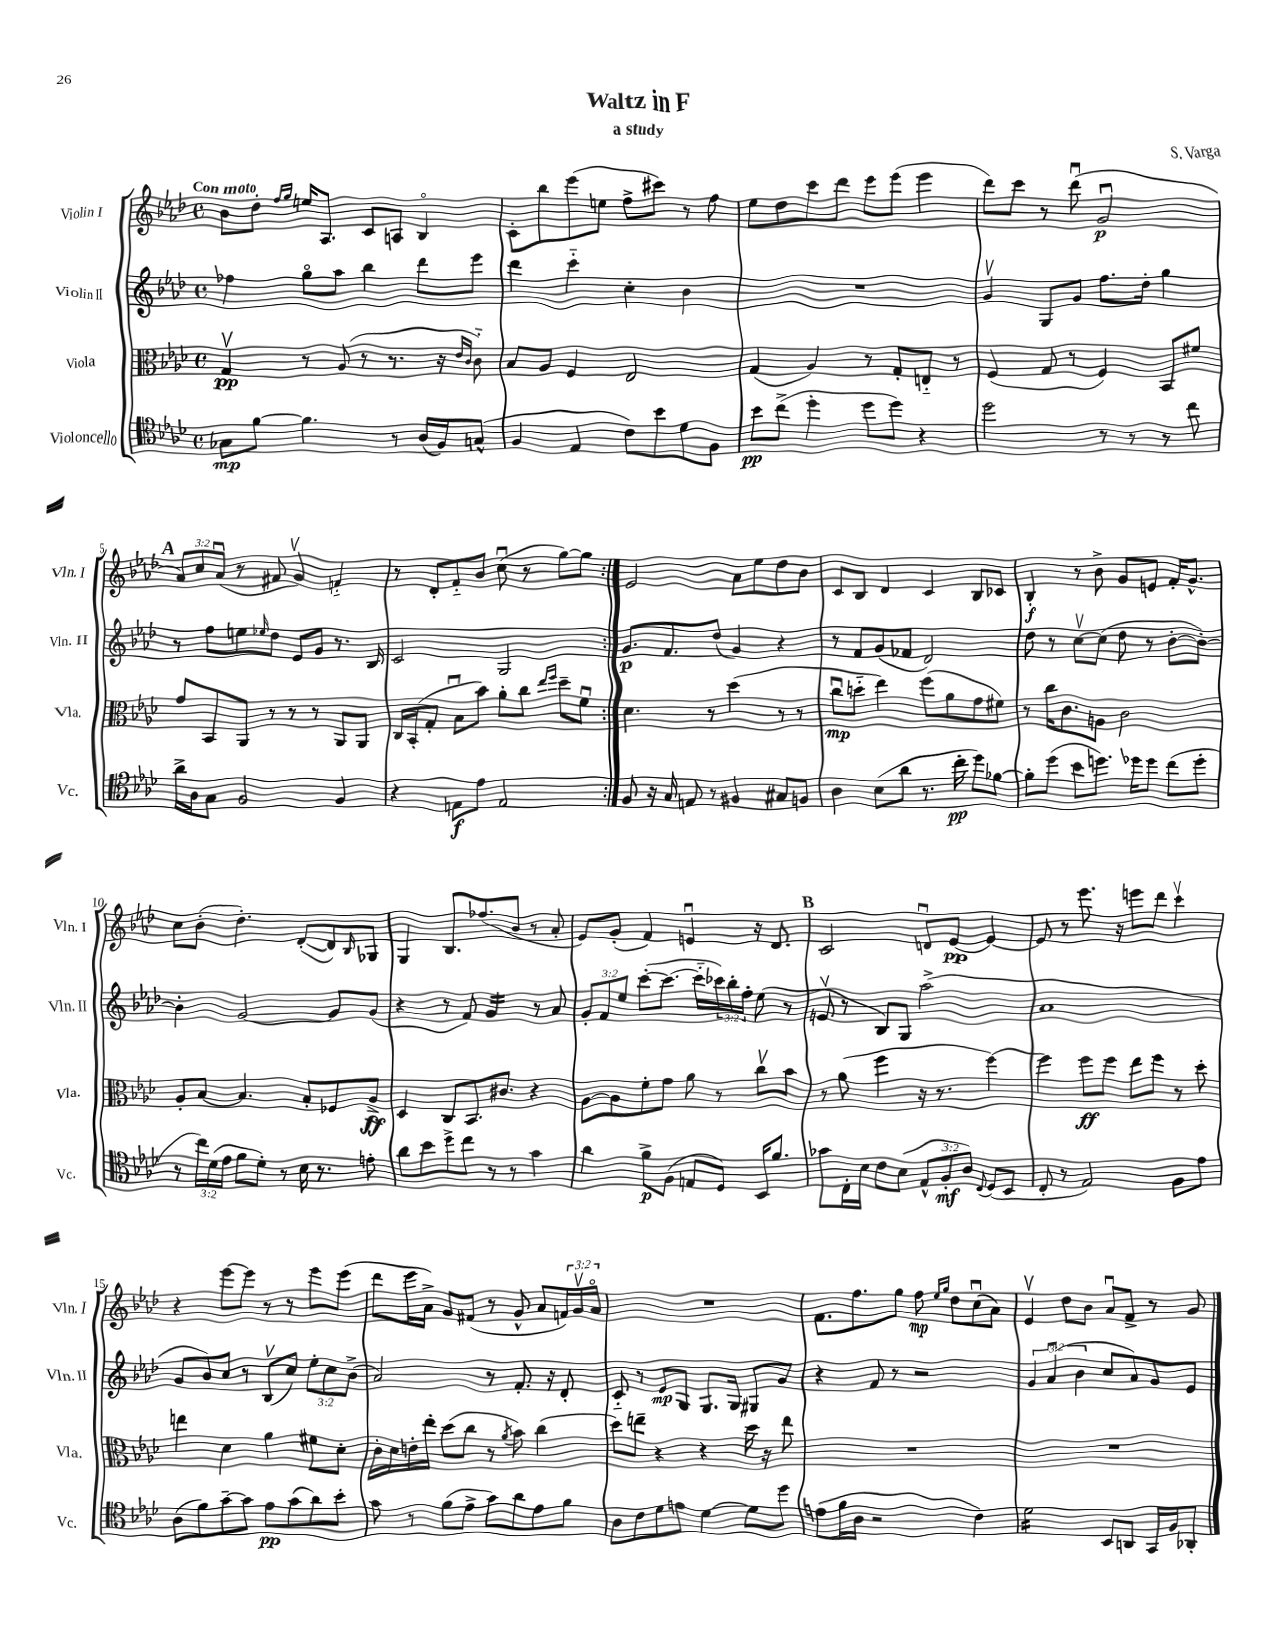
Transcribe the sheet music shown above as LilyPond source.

\header { title = "Waltz in F" composer = "S. Varga" subtitle = "a study" }
<<
\new StaffGroup <<
\new Staff = "s0" \with { instrumentName = "Violin I" shortInstrumentName = "Vln. I" } {
    \clef treble \key aes \major \defaultTimeSignature \time 4/4 \override Staff.TupletNumber.text = #tuplet-number::calc-fraction-text \tempo "Con moto"
    \repeat volta 2 { bes'8 des''8-. \grace { f''16 g''16 } e''16 aes8. c'8 a8 bes4\flageolet |
    c'8-. bes''8 ees'''8( e''8 f''8-> cis'''8) r8 f''8 |
    ees''8 des''8 c'''8 des'''8 ees'''8 ees'''8( ees'''4 |
    des'''8) c'''8 r8 des'''8\downbow( g'2\downbow\p |
    \mark \markup { \bold "A" } \tuplet 3/2 { aes'8) c''8 aes'8\downbow( } r8 fis'8 g'4\upbow) f'4-_ |
    r8 des'8-. f'8-_ bes'8 c''8\downbow( r8 g''8~) g''8 | }
    ees'2 aes'8 ees''8 des''8 bes'8 |
    c'8 bes8 des'4 c'4 bes8 ces'8 |
    bes4-.\f r8 bes'8-> g'8 e'8 f'16-. g'8.-^ |
    c''8 bes'8-.( des''4.-.) des'8~-.( des'8) \grace { bes16 } ges8 |
    g4 bes8. fes''8.( bes'8 r8 aes'8-. |
    ees'8) g'8-.( f'4) e'4\downbow r16 des'8. |
    \mark \markup { \bold "B" } c'2 d'8\downbow ees'8~\pp ees'4~ |
    ees'8 r8 ees'''8. r16 e'''8 des'''8 c'''4\upbow |
    r4 ees'''8~ ees'''8 r8 r8 ees'''8 ees'''8( |
    des'''8 ees'''16 aes'16->) g'8 fis'8( r8 g'8-^ aes'8 \tuplet 3/2 { f'16) g'16\upbow aes'16\flageolet } |
    R1 |
    f'8. f''8. g''8 f''8\mp \grace { ees''16 g''16 } des''8 c''8\downbow( aes'8) |
    ees'4\upbow des''8 bes'8 aes'8\downbow f'8-> r8 g'8 \bar "|." |
}
\new Staff = "s1" \with { instrumentName = "Violin II" shortInstrumentName = "Vln. II" } {
    \clef treble \key aes \major \defaultTimeSignature \time 4/4 \override Staff.TupletNumber.text = #tuplet-number::calc-fraction-text
    \repeat volta 2 { fes''4 g''8\flageolet aes''8 bes''4 des'''8 ees'''8 |
    des'''4 c'''4-_ c''4-. bes'4 |
    R1 |
    g'4\upbow g8 g'8 f''8. des''16-. g''4 |
    \mark \markup { \bold "A" } r8 f''8 e''8 \grace { ees''16 } des''8 ees'8 g'8 r8. bes16 |
    c'2 g2 | }
    g'8.\p f'8. des''8( g'4) r4 |
    r8 f'8 g'8( fes'8 des'2) |
    des''8 r8 c''8~\upbow c''8( des''8 r8 bes'8~-. bes'8~-.) |
    bes'4-. g'2~ g'8 g'8( |
    r4 r8 f'8) g'4:16 r8 aes'8 |
    \tuplet 3/2 { g'8-. f'8 ees''8 } c'''8~-.( c'''8.~ c'''16-_ \tuplet 3/2 { ces'''16) bes''16-. f''16-. } ees''8( r8 |
    \mark \markup { \bold "B" } e'8\upbow r8 bes8) g8 aes''2->( |
    aes'1 |
    g'8 bes'8) c''8 r8 bes8\upbow( c''8) \tuplet 3/2 { ees''8-. c''8 bes'8->( } |
    aes'2) r8 f'8.-. r16 des'8-. |
    c'8-_ r8 ees'8\mp g8 g8. g16 gis8 g'8 |
    r4 f'8 r8 r2 |
    \tuplet 3/2 { g'4 aes'4\downbow( bes'4 } c''8 aes'8) g'8 ees'8 \bar "|." |
}
\new Staff = "s2" \with { instrumentName = "Viola" shortInstrumentName = "Vla." } {
    \clef alto \key aes \major \defaultTimeSignature \time 4/4
    \repeat volta 2 { g4\upbow\pp r8 aes8( r8 r8. r16 \grace { ees'16 c'16 } c'8-_) |
    bes8 aes8 f4 ees2 |
    g4( aes4) r8 g8-. e8-_ r8 |
    f4( g8 r8 f4) bes,8 fis'8 |
    \mark \markup { \bold "A" } g'8 bes,8 aes,8 r8 r8 r8 aes,8 aes,8 |
    c16 bes,16-.( g8-. bes8\downbow bes'8) aes'8-. c''8 \grace { ees''16 f''16 } des''8-- f'8\downbow | }
    des'4. r8 des''4( r8 r8 |
    c''8\downbow\mp d''8-_ ees''4) f''8( aes'8 g'8 fis'8) |
    r8 c''16 c'8. a8 c'2 |
    aes8-. bes8~ bes4. bes8-. fes8 aes8->\ff |
    des4 c8 bes,8. cis'8. r4 |
    aes8~ aes8 f'8-. g'8 aes'8 r8 c''8\upbow bes'8 |
    \mark \markup { \bold "B" } r8 aes'8( f''4 r16 r8. f''4~) |
    f''4 f''8\ff f''8 ees''8 f''8 r8 des''8-. |
    e''4 des'4 aes'4 fis'8 des'8-. |
    c'16-. des'16 e'16-. ees''16-. des''8( c''8 r8 \acciaccatura { aes'8 } bes'8) c''4( |
    des''8) e''8-- r4 r4 des''16 r16 e''8 |
    R1 |
    R1 \bar "|." |
}
\new Staff = "s3" \with { instrumentName = "Violoncello" shortInstrumentName = "Vc." } {
    \clef tenor \key aes \major \defaultTimeSignature \time 4/4 \override Staff.TupletNumber.text = #tuplet-number::calc-fraction-text
    \repeat volta 2 { ges8\mp f'8~ f'4. r8 aes16( f16) g8-^( |
    f4 ees4 c'8) bes'8 des'8 f8 |
    bes'8\pp c''8->( des''4-. des''8 des''8) r4 |
    des''2 r8 r8 r8 c''8 |
    \mark \markup { \bold "A" } aes'16-> aes16 g8 f2 f4 |
    r4 e8\f ees'8 e2 | }
    f8 r16 g16 e8 r8 fis4 gis8 f8 |
    aes4 bes8( aes'8 r8. c''16-.\pp des''8) fes'8~ |
    fes'8-. des''8( bes'8 d''8.) des''16 des''8 c''8( des''8-. |
    r8 \tuplet 3/2 { c''16) des'16( ees'16 } f'8 des'8-.) r8 bes16 r8. e'8-. |
    aes'8 bes'8 des''8-> c''8 r8 r8 g'4 |
    aes'4 f'8->\p f8( e8 des8) bes,16 f'8. |
    \mark \markup { \bold "B" } ges'8 c16-. bes16 c'8 bes8( \tuplet 3/2 { ees8-^ f8-.\mf aes8) } \appoggiatura { c8 } des8( bes,8 |
    c8-. r8 ees2) f8 ees'8 |
    aes8( f'8) g'8~-- g'8 ees'8\pp g'8( aes'8) bes'8-. |
    g'8 r8 f'8( ees'8-> g'8) aes'8 ees'8 f'8 |
    aes8 c'8 des'8 e'8 des'4~ des'8 des''8 |
    e'8( f'16 aes16 r2 c'4) |
    des'2:16 bes,8 a,8 g,16 f16 aes,8-. \bar "|." |
}
>>
>>
